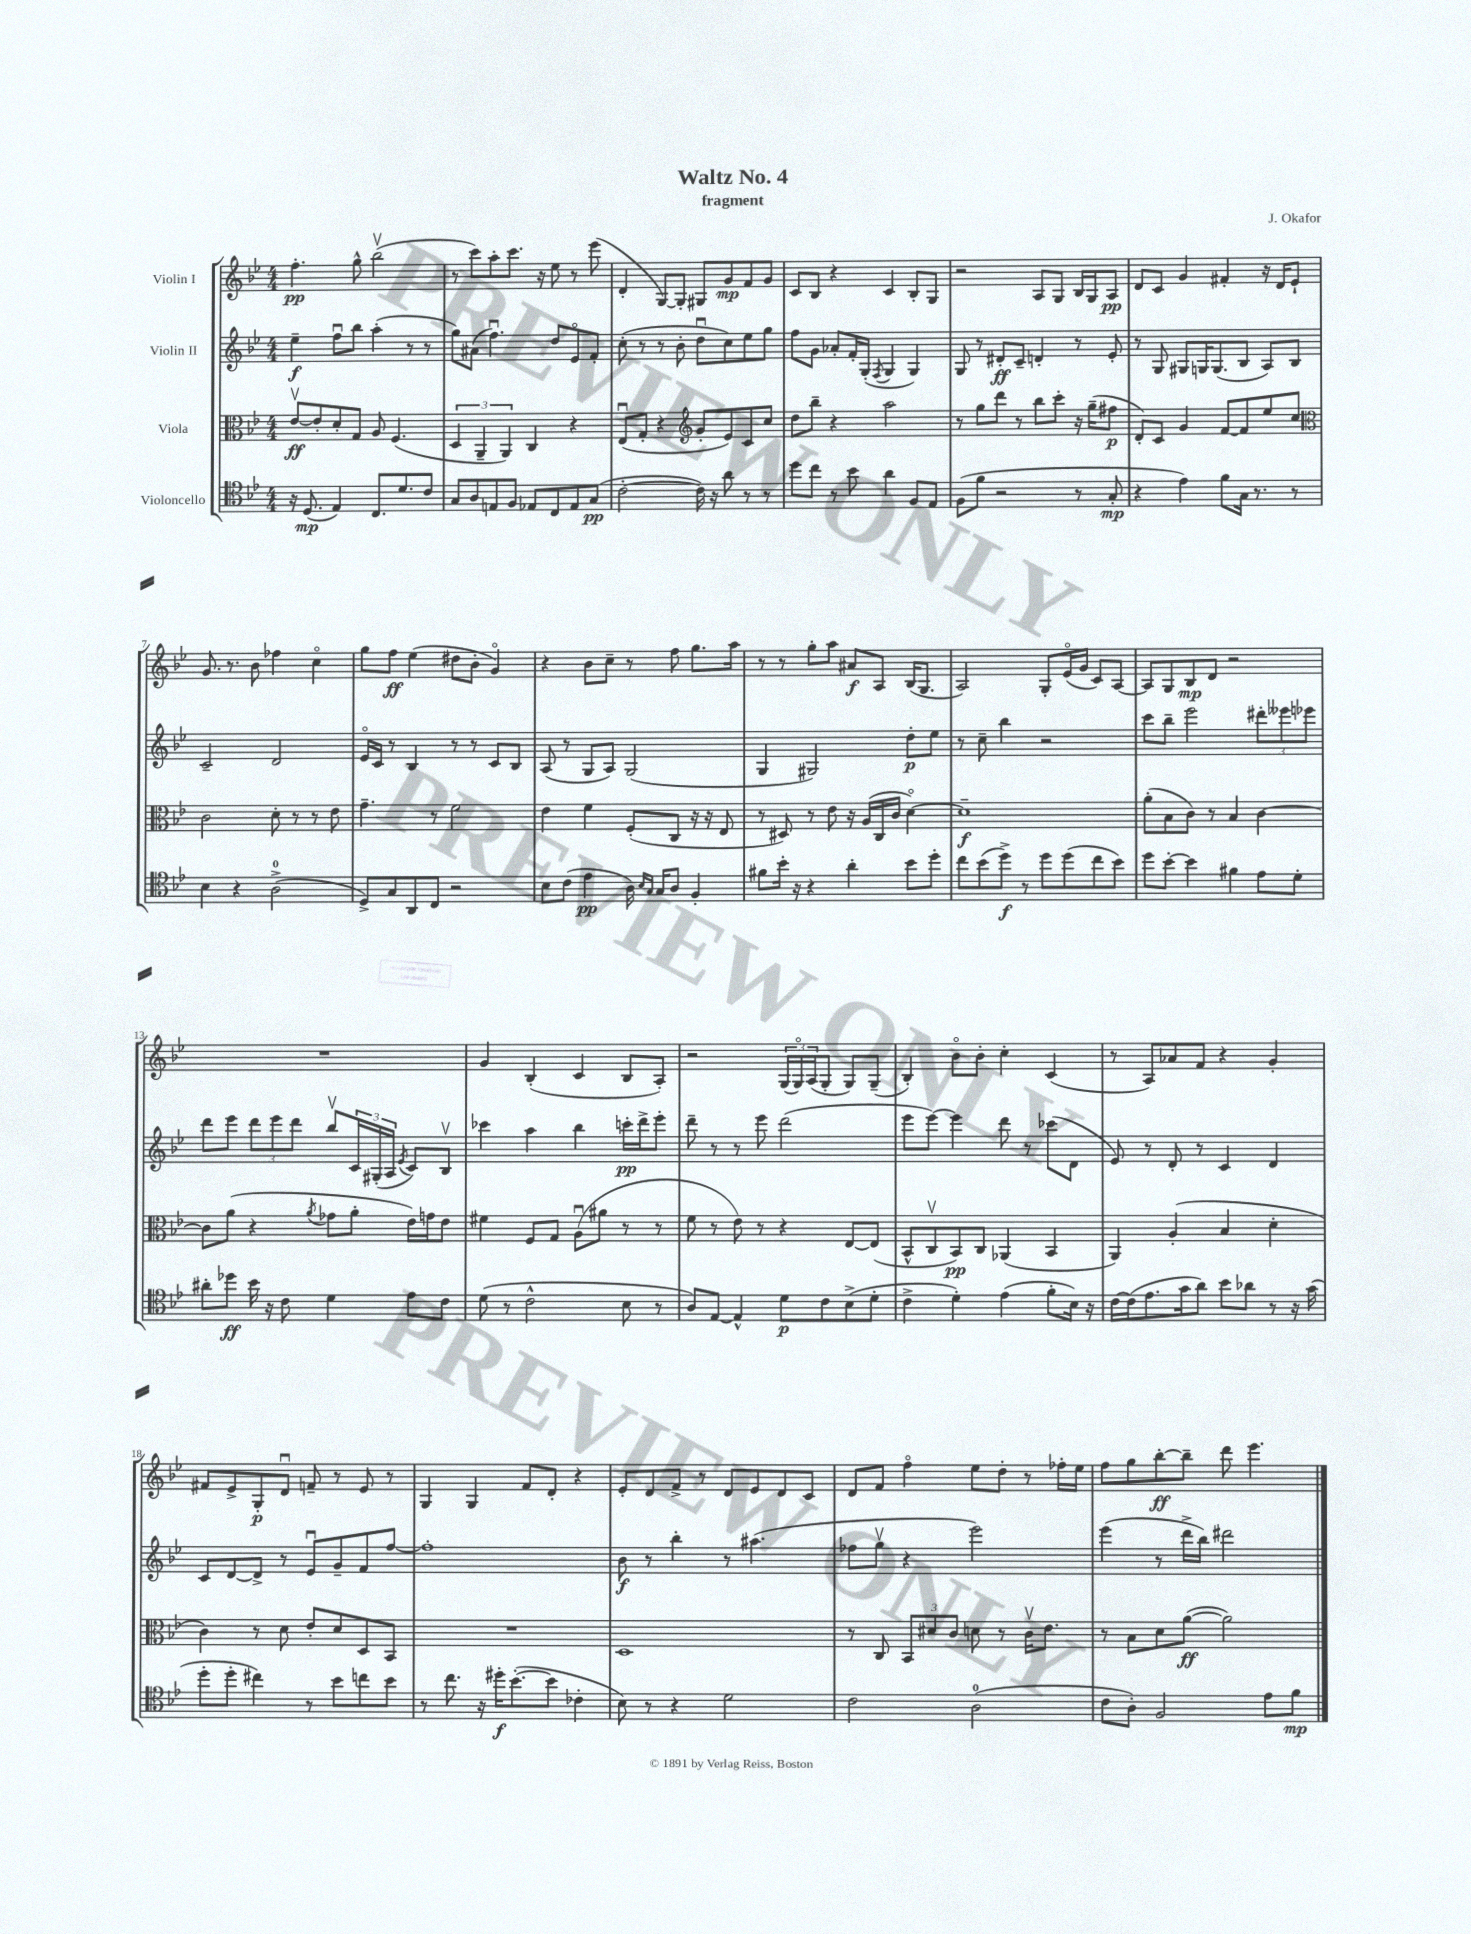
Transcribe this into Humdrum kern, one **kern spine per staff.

**kern	**kern	**kern	**kern
*staff4	*staff3	*staff2	*staff1
*clefC4	*clefC3	*clefG2	*clefG2
*k[b-e-]	*k[b-e-]	*k[b-e-]	*k[b-e-]
*M4/4	*M4/4	*M4/4	*M4/4
16r	[8e-v/L	4ee-~\	4.ff'\
(8.D/	.	.	.
.	8e-'/]	.	.
4E-/)	8d'/	8ffu\L	.
.	8G/J	8bb-\J	8gg^^\
8.C/L	8A/	(4aa'\	(2bb-v\
.	(4.F/	.	.
8.d/	.	.	.
.	.	8r	.
8c/J	.	8r	.
=	=	=	=
8G/L	6D/	8gg\L)	8r
8A/	.	(8a#\J	8ccc\L)
.	6AA~/	.	.
8E/	.	4.ffu\)	8aa'\
.	6AA/)	.	.
8F/J	.	.	8.ccc\J
8E-/L	4C/	.	.
.	.	.	16r
8C/	.	8dd/L	8ee-\
8E-/	4r	8e-o/	8r
(8G/J	.	8f'/J	(8eee-\
=	=	=	=
[2c'\	(8E-u/L	(8cc'\	4d'/
.	8G'/J	8r	.
.	4r	8r	[8G/L)
.	.	8b-'\	8G'/]J
*	*clefG2	*	*
16c\])	8g'/L	8ddu\L	8G#/L
16r	.	.	.
8a\	8e-/)	8cc\)	8g/
8r	8c/	8ee-\	8f/
8r	8cc/J	8gg\J	8g/J
=	=	=	=
8dd\L	8dd\L	8ff\L	8c/L
8cc\J	8bb-~\J	8g\J	8B-/J
8r	4r	8a-'/L	4r
8b-\	.	16f'/L	.
.	.	(16G'/JJ	.
.	.	8qF/	.
4a\	2aa\	4G/	4c/
8F/L	.	4G/)	8B-'/L
8E-/J	.	.	8G/J
=	=	=	=
(8F\L	8r	8G/	2r
8f\J	8gg\L	8r	.
2r	8ddd\J	8d#'/L	.
.	8r	8c~/J	.
.	8bb-\L	4d'/	8A/L
.	8ccc'\J	.	8G/J
8r	16r	8r	16B-/LL
.	(16gg~\LK	.	16G/J
8G'/	8ff#\J	8e-'/	8A/J
=	=	=	=
4r	8d'/L)	8r	8d/L
.	8c/J	8G/	8c/J
4e-\)	4g/	8G#/L	4g/
.	.	16G/K	.
.	.	(8.G/	.
8f\L	[8f/L	.	4f#'/
16G\Jk	8f/]	8B-/J	.
8.r	.	.	.
.	8ee-/	8A/L)	16r
.	.	.	16d/LK
8r	8cc/J	8B-/J	8e-`/J
=	=	=	=
*	*clefC3	*	*
4B-\	2c\	2c~/	8.g/
.	.	.	8.r
4r	.	.	.
.	.	.	8b-\
(2A^\	8d'\	2d/	4ff-\
.	8r	.	.
.	8r	.	4cco\
.	8e-\	.	.
=	=	=	=
8D^/L)	4.g~\	16e-o/LL	8gg\L
.	.	16c/JJ	.
8G/	.	8r	8ff\J
8AA/	.	4B-/	(4ee-\
8C/J	8r	.	.
2r	2f\	8r	8dd#\L
.	.	8r	8b-'\J
.	.	8c/L	4go/)
.	.	8B-/J	.
=	=	=	=
8B-\L	4e-\	(8A/	4r
(8c\J	.	8r	.
4e-\	4f\	8G/L	8b-\L
.	.	8A/J)	8cc~\J
16A\)	(8F'/L	(2G/	8r
16qqB-/LL	.	.	.
16qqG/JJ	.	.	.
16G/LK	.	.	.
8A/J	8C/J	.	8ff\
4F'/	16r	.	8.gg\L
.	16r	.	.
.	8E-/	.	.
.	.	.	16aa\Jk
=	=	=	=
8f#\L	8r	4G/	8r
16b-'\Jk	8D#/)	.	8r
16r	.	.	.
4r	8r	2G#/)	8gg'\L
.	8e-\	.	8aa\J
4a'\	16r	.	8a#/L
.	(16A/LL	.	.
.	16C/	.	8A/J
.	16c/JJ	.	.
8b-\L	[4do\)	8dd'\L	(16B-/LK
.	.	.	8.G/J
8dd'\J	.	8ee-\J	.
=	=	=	=
8cc\L	1d~]	8r	2A/)
(8b-\	.	8cc~\	.
8dd^\J)	.	4bb-\	.
8r	.	.	.
8dd\L	.	2r	8G'/L
(8dd\	.	.	(16e-o/L
.	.	.	16g/JJ
8cc\	.	.	8c/L)
8b-\J)	.	.	[8A/J
=	=	=	=
8dd\L	(8a'\L	8ccc\L	8A/]L
[8b-'\J	8B-\	8bb-~\J	8G/
4b-\]	8c\J)	2eee-\	8B-/
.	8r	.	8d/J
4f#\	4B-/	.	2r
8e-\L	[4c\	12ddd#'\L	.
.	.	12eee--\	.
8d'\J	.	.	.
.	.	12eee-\J	.
=	=	=	=
8a#'\L	8c\]L	8ddd\L	1r
8dd-\J	(8a\J	8eee-\J	.
16b-\	4r	12ddd\L	.
16r	.	.	.
.	.	12eee-\	.
8c\	.	.	.
.	.	12ddd\J	.
.	8qa/	.	.
4d\	8g-\L	8bb-v/L	.
.	8a'\J	24c/L	.
.	.	(24G#'/	.
.	.	24A/JJ	.
.	.	8qe-/	.
8e-\L	16e-\LL)	8c/L)	.
.	16g\J	.	.
8c\J	8e-\J	8B-v/J	.
=	=	=	=
(8d\	4f#\	4ccc-\	4g/
8r	.	.	.
2c^^\	8F/L	4aa\	(4B-'/
.	8G/J	.	.
.	(8Au\L	4bb-\	4c/
.	8a#\J	.	.
8B-\	8r	16ccc'\LL	8B-/L
.	.	16ddd^\J	.
8r	8r	8eee-'\J	8A'/J)
=	=	=	=
8A/L)	8f\	8ddd~\	2r
[8E-/J	8r	8r	.
4E-^^/]	8e-\)	8r	.
.	8r	8eee-\	.
8d\L	4r	(2ddd\	(24G/LL
.	.	.	24Go/)
.	.	.	(24A/J
8c\	.	.	8G'/J
(8B-^\	[8E-/L	.	8G/L)
8d'\J	(8E-/]J	.	(8G~/J
=	=	=	=
4c^\	8BB-^^/L	8eee-\L	4B-'/)
.	8Cv/	[8eee-\J)	.
4d'\)	8BB-/)	4eee-\]	8b-o\L
.	8C/J	.	8b-'\J
(4e-\	(4AA-/	8ddd\	4cc'\
.	.	8r	.
8f'\L	4BB-/	(8ccc-\L	(4c/
16B-\Jk)	.	8d\J	.
16r	.	.	.
=	=	=	=
[16c\LL	4AA/)	8e-/)	8r
(16c\]J	.	.	.
8.e-\	.	8r	8A/L)
.	(4A'/	8d'/	8a-/
16g\k	.	.	.
8a\J)	.	8r	8f/J
8b-\L	4B-/	4c/	4r
8a-\J	.	.	.
8r	4d'\	4d/	4g'/
16r	.	.	.
(16g\	.	.	.
=	=	=	=
8dd'\L	4c\)	8c/L	8f#/L
8dd'\J	.	[8d/	8e-^/
4cc#\)	8r	8d^/]J	8G'/
.	8d\	8r	8du/J
8r	8e-'/L	8e-u/L	8f~/
8b-\L	8d/	8g~/	8r
8cc\	8D/	8f/	8e-/
8b-\J	8BB-/J	[8ff/J	8r
=	=	=	=
8r	1r	1ff']	4G/
8.cc\	.	.	.
.	.	.	4G/
16r	.	.	.
16dd#'\LK	.	.	.
([8.b-'\	.	.	.
.	.	.	8f/L
8b-\]J	.	.	8d'/J
4c-'\	.	.	4r
=	=	=	=
8B-\)	1D	8b-\	8e-'/L
8r	.	8r	8d/
4r	.	4bb-'\	8f^/J
.	.	.	8r
2d\	.	8r	8d/L
.	.	(4.aa#\	8e-/
.	.	.	8d/
.	.	.	8c/J
=	=	=	=
2c\	8r	8ff-\L	8d/L
.	8C/	8ggv\J	8f/J
.	12BB-/L	4r	4ffo\
.	12d#/	.	.
.	12c/J	.	.
(2A\	8d\	2eee-\)	8ee-\L
.	8r	.	8dd'\J
.	16cv\LK	.	8r
.	8.e-\J	.	.
.	.	.	16ff-'\LL
.	.	.	16ee-\JJ
=	=	=	=
8c\L	8r	(4eee-\	8ff\L
8A'\J)	8B-\L	.	8gg\
2F/	8d\	8r	[8bb-'\
.	([8a\J	16ddd^\LL	8bb-~\]J
.	.	16bb-\JJ)	.
.	2a\])	2ddd#\	8ddd\
.	.	.	4.eee-\
8e-\L	.	.	.
8f\J	.	.	.
==	==	==	==
*-	*-	*-	*-
